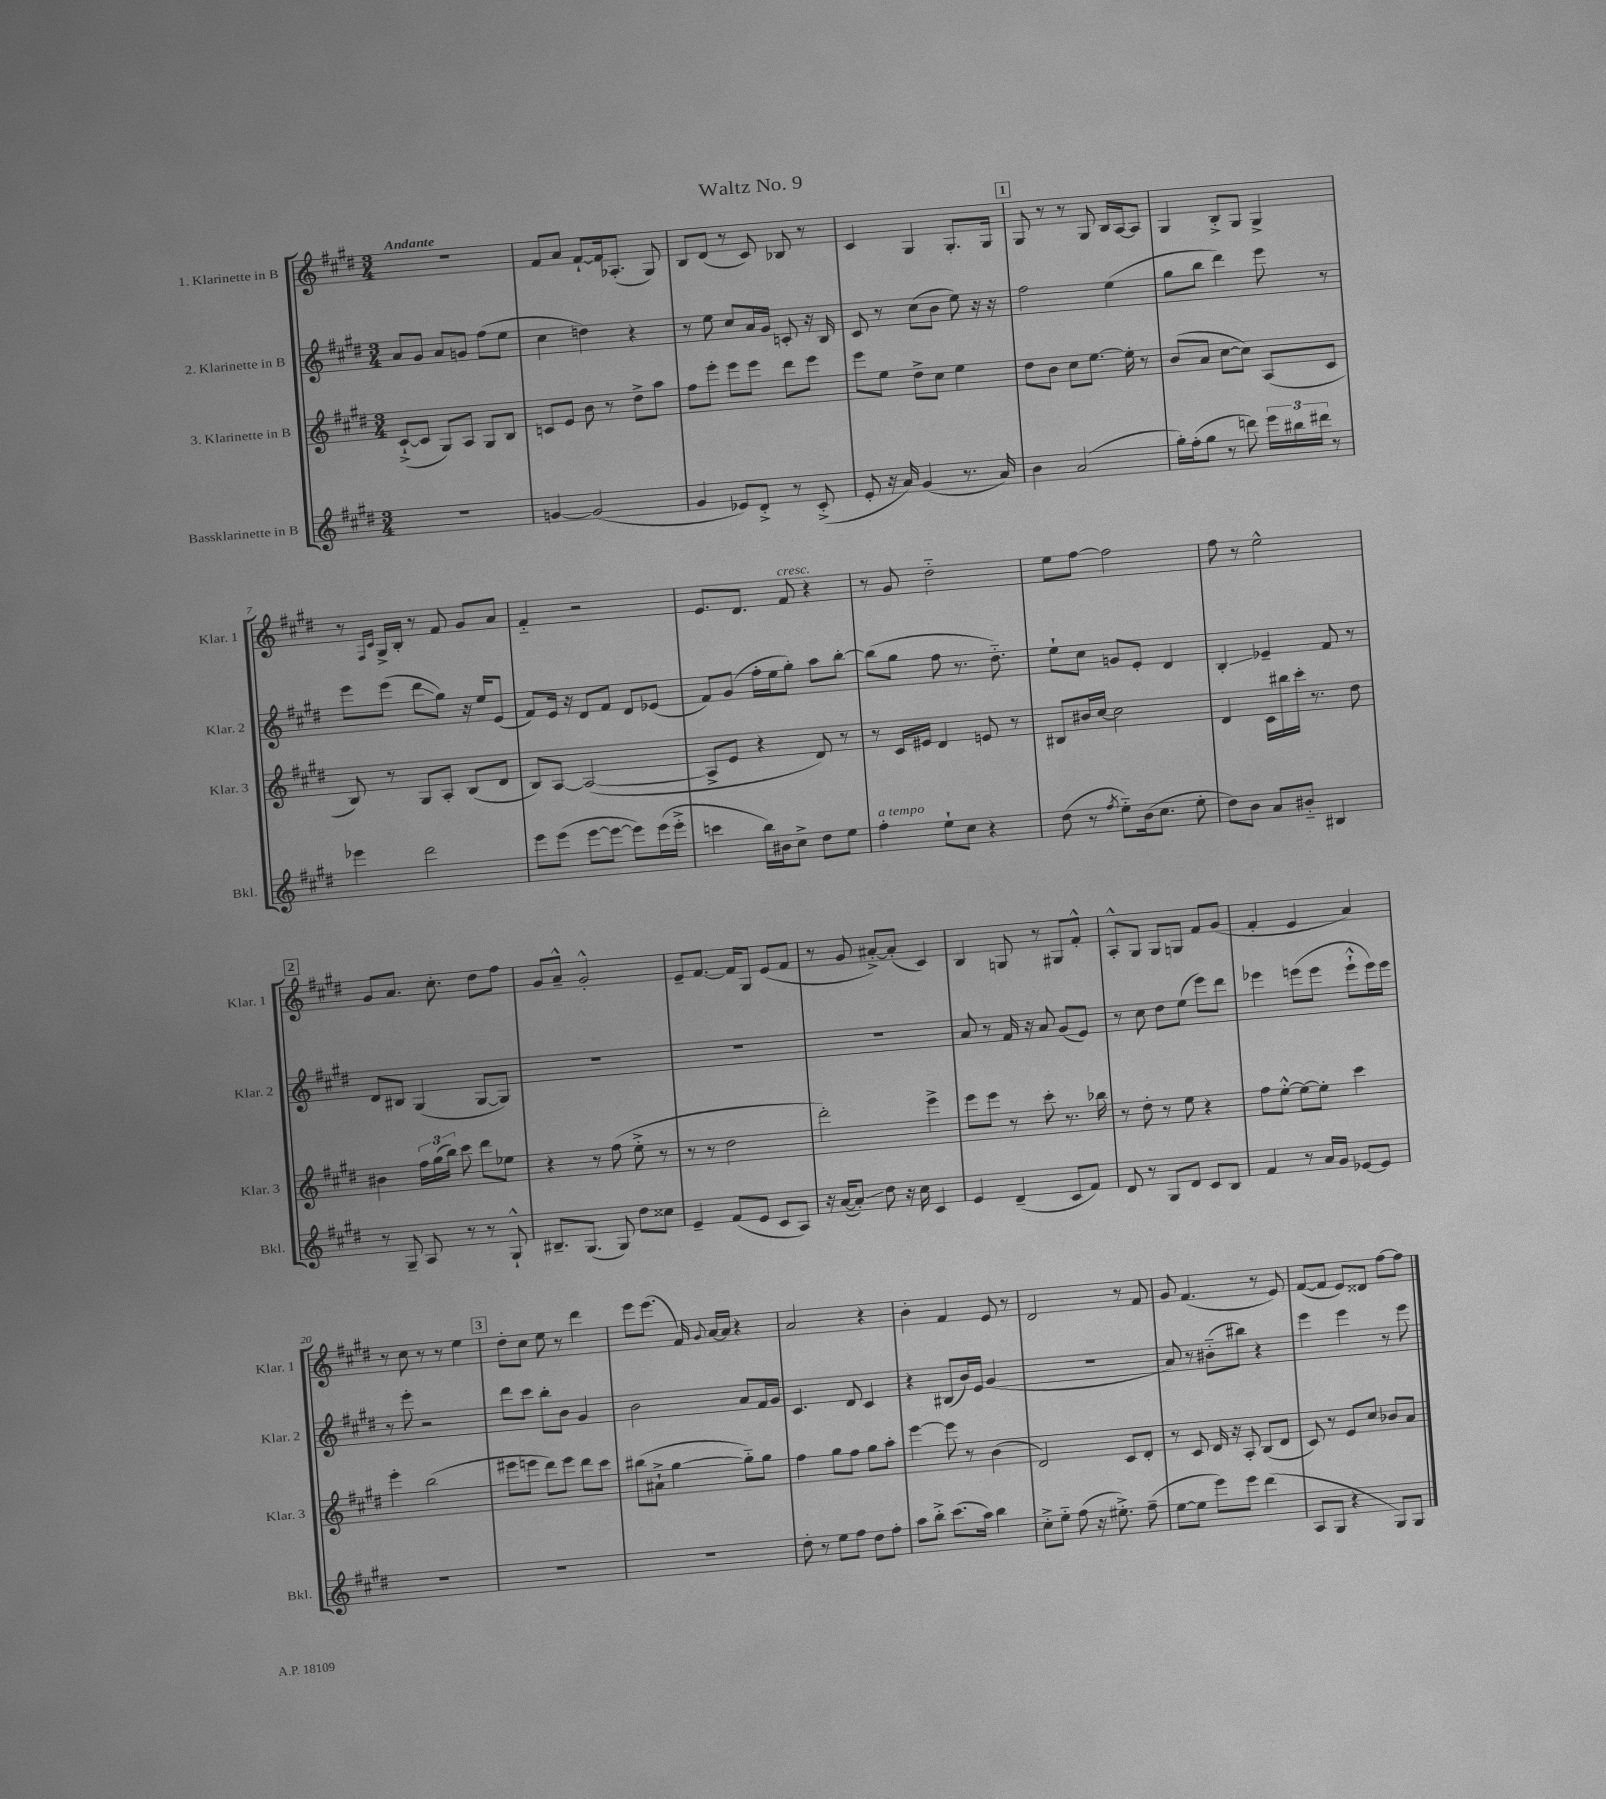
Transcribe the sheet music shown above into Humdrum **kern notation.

**kern	**kern	**kern	**kern
*staff4	*staff3	*staff2	*staff1
*clefG2	*clefG2	*clefG2	*clefG2
*k[f#c#g#d#]	*k[f#c#g#d#]	*k[f#c#g#d#]	*k[f#c#g#d#]
*M3/4	*M3/4	*M3/4	*M3/4
2.r	([8c#`^	8a	2.r
.	8c#]	8g#	.
.	8G#)	8a	.
.	8A	8g	.
.	8G#	(8ff#	.
.	8B	8ee	.
=	=	=	=
[4g	8c	4cc#	8f#
.	8e	.	8a
(2g]	8b	4dd)	[8f#`
.	8r	.	16f#]
.	.	.	(8.A-'
.	8dd#^	4r	.
.	8aa	.	8G#)
=	=	=	=
4g#	8ff#	8r	8B
.	8eee'	8ee	(8d#
8e-)	8eee	8cc#	8r
8d#'^	8eee	16a	8c#)
.	.	16g#	.
8r	8ddd#	8c'	8B-
(8c#'^	8eee	16r	8r
.	.	16B	.
=	=	=	=
8e'	8eee	8c#	4c#
16r	8ee	8r	.
16a)	.	.	.
(4g#	8dd#^	(8cc#	4G#
.	8cc#	8b	.
8.r	4ee	8ee)	8.G#'
.	.	16r	.
16a)	.	16r	16G#
=	=	=	=
4b	8dd#	2ff#	8G#
.	8b	.	8r
(2a	8cc#	.	8r
.	[8.ee	.	8G#
.	.	(4ee	16B
.	16ee']	.	[16A
.	8r	.	8A]
=	=	=	=
16gg#')	(8b	8gg#	4G#
(16ff#'	.	.	.
8gg#	8a	8bb	.
8r	[8cc#	4ddd#)	8B'^
8ddd)	8cc#])	.	8G#
24eee	(8A	8eee	4G#^
24bb#	.	.	.
24ddd#	.	.	.
8r	8c#	8r	.
=	=	=	=
4eee-	8B)	8eee	8r
.	.	.	16qqF#
.	.	.	16qqc#
.	8r	(8eee	16G#^
.	.	.	16B'
2ddd#	8G#	8ddd#	8r
.	8A'	8gg#)	8f#
.	(8B	16r	8g#
.	.	16ee	.
.	8d#	(8e	8a
=	=	=	=
8eee	8B)	8f#)	4f#'~
(8eee	[8A	16e	.
.	.	16r	.
[8eee	(2A_	8d#	2r
8eee_	.	8f#	.
8eee])	.	8d#	.
(16eee	.	(8e-	.
16eee'^	.	.	.
=	=	=	=
4ccc	8A^]	8f#)	8.e
.	8e	(8g#	.
.	.	.	8.d#
16bb)	4r	16ff#'	.
16b#	.	16ee	.
8cc#^	.	8gg#')	8f#
8dd#	8d#)	8aa	4r
8ee	8r	[8bb'	.
=	=	=	=
4ff#'	8r	(8bb]	8r
.	16c#	8gg#	8g#
.	16e#	.	.
8ee`	4d#	8ff#	2dd#'~
8cc#	.	8.r	.
4r	8e	.	.
.	.	8.dd#'~)	.
.	8r	.	.
=	=	=	=
(8dd#	8B#	8ee`	8ee
8r	16b#	8cc#	[8ff#
.	[16cc#	.	.
8qff#	.	.	.
8ee'~)	2cc#]	8g	2ff#]
(16b	.	8e'	.
8.cc#	.	.	.
.	.	4d#	.
8ee'	.	.	.
=	=	=	=
8dd#)	4d#	4B'	8ff#
8b	.	.	8r
8a	16c#	4e-~	2ee^^
.	16bb#	.	.
8b#'~	16ccc#'	.	.
.	8.r	.	.
4B#	.	8f#	.
.	8dd#	8r	.
=	=	=	=
8r	4b#	8d#	8g#
8G#~	.	8B#	8.a
8A	24ff#	(4G#	.
.	(24gg#	.	.
.	.	.	8.cc#'
.	24bb)	.	.
8r	8ccc#	.	.
8r	8ddd#	[8G#	8dd#
8G#`^^	8ee-	8G#])	8ff#
=	=	=	=
8.B#~	4r	2.r	8g#
.	.	.	8a~^^
(8.G#	.	.	.
.	8r	.	2g#'^^
8G#)	(8ff#	.	.
8dd#	8ee'^	.	.
8cc##	8r	.	.
=	=	=	=
4e~	8r	2.r	8e~
.	8r	.	[8.f#
(8f#	2dd#	.	.
.	.	.	16f#]
8e	.	.	8G#
8c#	.	.	(8e
8A)	.	.	8f#
=	=	=	=
16r	2ddd#')	2.r	8r
([16a	.	.	.
8a'])	.	.	8g#
8dd#	.	.	[8a#'^)
16r	.	.	(8a#']
16cc#	.	.	.
4c#	4eee^	.	4c#)
=	=	=	=
4e	8eee	8a	4B
.	8eee	8r	.
(4d#~	8r	16f#	8G
.	.	16r	.
.	8ccc#'	8a	8r
8c#	8.r	(8g#	8G#
8f#)	.	8e)	8f#'^^
.	16bb-	.	.
=	=	=	=
8d#	8r	8r	8A'^^
8r	8dd#'	8cc#	8G#
8G#	8r	8dd#	8G#
8d#	8ee	(8ee	8G
8c#	4r	8eee)	8f#
8B	.	8ddd#	(8g#
=	=	=	=
4f#	8ff#	4eee-	4f#'
.	[8ee'^^	.	.
8r	8ee_	(8eee	4e
16a	8ee']	8eee	.
16g#	.	.	.
[8e-	4ccc#	8eee`^^	4a)
8e-]	.	16eee)	.
.	.	16eee	.
=	=	=	=
2.r	4eee'	8r	8r
.	.	8eee'	8cc#
.	(2bb	2r	8r
.	.	.	8r
.	.	.	4ee
=	=	=	=
2.r	8eee#	8ddd#	8dd#'
.	8eee	8ccc#	8cc#
.	8ddd#)	8bb'	8ee
.	8eee	8b	8r
.	8ddd#	4g#	4ddd#
.	8ccc#	.	.
=	=	=	=
2.r	(8bb#	2b	8eee
.	8a#`^	.	(8.eee
.	[4gg#	.	.
.	.	.	16f#)
.	.	.	8qqg#
.	.	.	[16a
.	.	.	16a]
.	8gg#'~])	8a	4r
.	8gg#	16f#	.
.	.	16g#	.
=	=	=	=
8dd#'	4ff#	4.c#	2a
8r	.	.	.
8ee	8gg#	.	.
8ff#	8ff#	8d#	.
8dd#	8gg#	4c#	4r
8ff#'	8aa'	.	.
=	=	=	=
8aa	[4eee	4r	4b'
8bb'^	.	.	.
(8.ccc#	8eee]	(8B#	4f#
.	8r	16b)	.
16aa)	.	16e	.
4bb	(4b	(4g#	8e
.	.	.	8r
=	=	=	=
8cc#'^	2d#)	2.r	2d#
8ee'~	.	.	.
(8ff#	.	.	.
16r	.	.	.
8.ee#'^)	.	.	.
.	8c#	.	8r
(8ff#~	8d#'	.	8f#
=	=	=	=
[8ee	8r	8a)	8g#
8ee]	8c#	8r	(4.f#
8eee)	16d#	(8b#'~	.
.	16r	.	.
8eee	8A'	8bb#)	.
(4ddd#	(8B	4r	8r
.	8d#	.	8e)
=	=	=	=
8A	8c#)	4eee	([8f#
8G#	8r	.	8f#]
4r	8e	4eee	8e)
.	8cc#	.	8d##
8G#)	8b-	8r	[8ff#
8G#	8a	8eee	8ff#]
==	==	==	==
*-	*-	*-	*-
